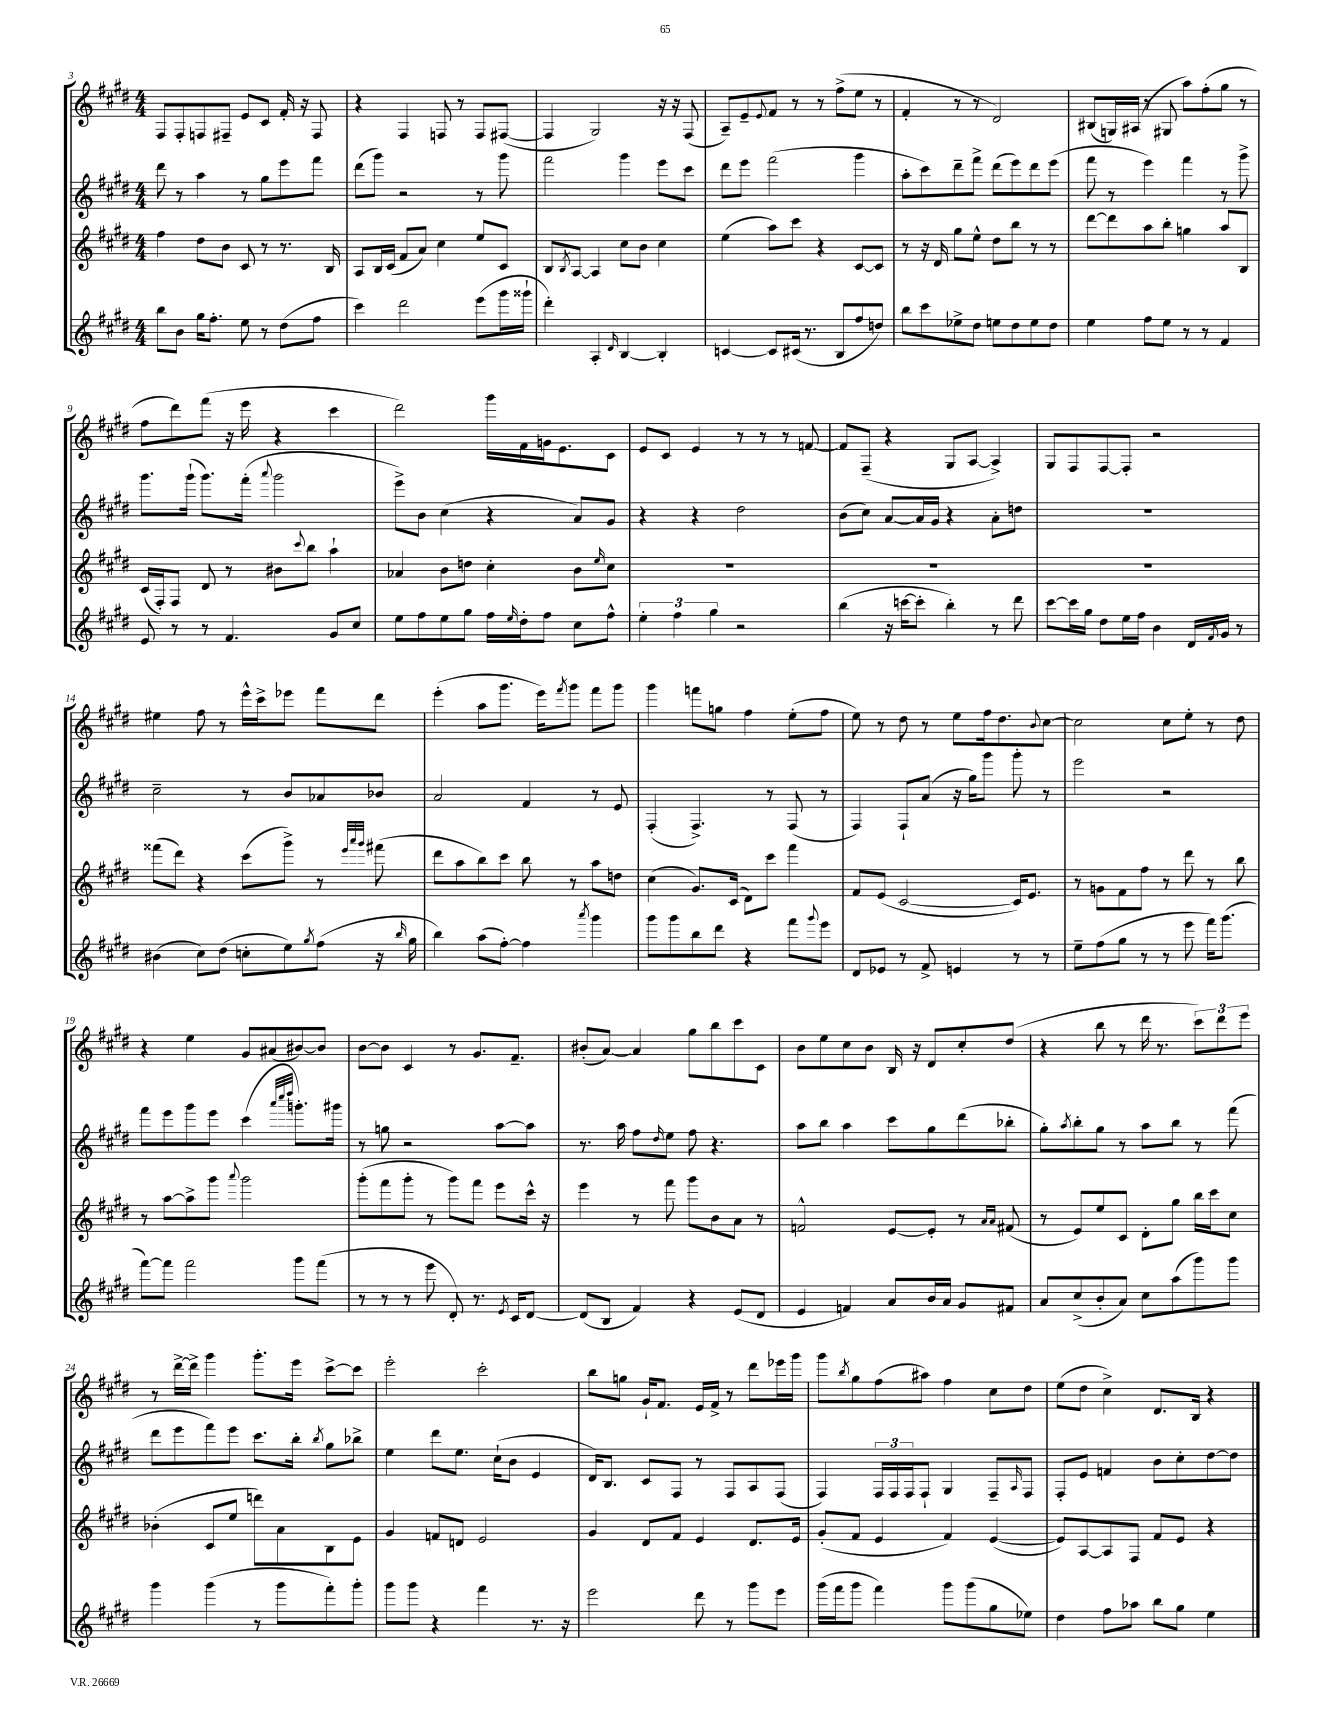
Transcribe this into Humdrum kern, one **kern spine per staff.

**kern	**kern	**kern	**kern
*staff4	*staff3	*staff2	*staff1
*clefG2	*clefG2	*clefG2	*clefG2
*k[f#c#g#d#]	*k[f#c#g#d#]	*k[f#c#g#d#]	*k[f#c#g#d#]
*M4/4	*M4/4	*M4/4	*M4/4
8bb	4ff#	8ddd#	8F#
8b	.	8r	8F#'
16gg#	8dd#	4aa	8F
8.ff#'	.	.	.
.	8b	.	8F#~
8ee	8c#	8r	8e
8r	8r	8gg#	8c#
(8dd#	8.r	8eee	16f#'
.	.	.	16r
8ff#	.	8fff#	8F#
.	16B	.	.
=	=	=	=
4ccc#)	8A	(8ddd#	4r
.	16B	8ggg#)	.
.	(16c#	.	.
2ddd#	8f#	2r	4F#
.	8a)	.	.
.	4cc#	.	8F
.	.	.	8r
(8eee	8ee	8r	8F
16ggg#	8c#	8ggg#	([8F#
16ggg##`	.	.	.
=	=	=	=
4ddd#')	8B	2fff#	4F#]
.	8qB	.	.
.	[8A	.	.
4A'	4A]	.	2G#)
16qqd#	.	.	.
[4B	8cc#	4ggg#	.
.	8b	.	.
4B']	4cc#	8eee	16r
.	.	.	16r
.	.	8ccc#	(8F#
=	=	=	=
[4c	(4ee	8ddd#	8A~)
.	.	8eee	8e~
.	.	.	8qqe
8c]	8aa)	(2fff#	8f#
(16c#	8ccc#	.	8r
8.r	.	.	.
.	4r	.	8r
8B	.	.	(8ff#^
8ff#	[8c#	4ggg#	8ee
8dd)	8c#]	.	8r
=	=	=	=
8bb	8r	8aa'	4f#'
8ccc#	16r	8ccc#)	.
.	16d#	.	.
8ee-^	8gg#	8ddd#~	8r
8dd#	8ee^^	8fff#^	8r
8ee	8dd#	(8ddd#	2d#)
8dd#	8bb	8eee)	.
8ee	8r	8ddd#	.
8dd#	8r	(8eee	.
=	=	=	=
4ee	[8ddd#	8fff#	(8B#
.	8ddd#]	8r	16G)
.	.	.	(16A#
8ff#	8aa	4eee)	8r
8ee	8bb'	.	8G#
8r	4gg	4fff#	8aa)
8r	.	.	(8ff#'
4f#	8aa	8r	8gg#
.	8B	8ggg#^	8r
=	=	=	=
8e	(16c#	8.ggg#	8ff#
.	16F#')	.	.
8r	8F#	.	8ddd#)
.	.	(16ggg#`	.
8r	8d#	8.ggg#)	(8fff#
4.f#	8r	.	16r
.	.	(16fff#'	16eee
.	.	8qqaaa	.
.	8b#	2ggg#	4r
.	8qqccc#	.	.
.	8bb	.	.
8g#	4aa`	.	4ccc#
8cc#	.	.	.
=	=	=	=
8ee	4a-	8eee^)	2ddd#)
8ff#	.	8b	.
8ee	8b	(4cc#	.
8gg#	8dd	.	.
16ff#	4cc#'	4r	16ggg#
16qqee	.	.	.
16dd#'	.	.	16f#
8ff#	.	.	16g
.	.	.	8.e
8cc#	8b	8a)	.
.	16qqee	.	.
8ff#^^	8cc#	8g#	8c#
=	=	=	=
6ee'	1r	4r	8e
.	.	.	8c#
6ff#	.	.	.
.	.	4r	4e
6gg#	.	.	.
2r	.	2dd#	8r
.	.	.	8r
.	.	.	8r
.	.	.	[8f
=	=	=	=
(4bb	1r	(8b	8f]
.	.	8cc#)	(8F#~
16r	.	[8a	4r
[16ccc	.	.	.
8ccc']	.	16a]	.
.	.	16g#	.
4bb')	.	4r	8G#
.	.	.	[8A
8r	.	8a'	4A^])
8ddd#	.	8dd	.
=	=	=	=
[8ccc#	1r	1r	8G#
16ccc#]	.	.	8F#
16gg#	.	.	.
8dd#	.	.	[8F#
16ee	.	.	8F#']
16ff#	.	.	.
4b	.	.	2r
16d#	.	.	.
8qf#	.	.	.
16g#	.	.	.
8r	.	.	.
=	=	=	=
(4b#	(8fff##	2cc#~	4ee#
.	8ddd#)	.	.
8cc#)	4r	.	8ff#
(8dd#	.	.	8r
8cc'	(8ccc#	8r	16eee^^
.	.	.	16ccc#^
8ee)	8ggg#^)	8b	8eee-
8qgg#	.	.	.
(8ff#	8r	8a-	8fff#
.	32qqeee	.	.
.	32qqaaa	.	.
.	32qqggg#	.	.
16r	(8fff#	8b-	8ddd#
16qqbb	.	.	.
16gg#	.	.	.
=	=	=	=
4bb)	8ddd#	2a	(4eee'
.	8aa	.	.
(8aa	8bb)	.	8aa
[8ff#')	8ccc#	.	8.ggg#
4ff#]	8bb	4f#	.
.	.	.	16eee)
.	.	.	8qfff#
.	8r	.	8ggg#
8qaaa	.	.	.
4ggg#	8aa	8r	8fff#
.	8dd	8e	8ggg#
=	=	=	=
8ggg#	(4cc#	(4F#'	4ggg#
8ggg#	.	.	.
8bb	8.g#)	4.F#^)	8fff
8ddd#	.	.	8gg
.	(16c#	.	.
4r	8d#)	.	4ff#
.	8ccc#	8r	.
8fff#	4fff#	(8F#	(8ee'
8qqggg#	.	.	.
8eee	.	8r	8ff#
=	=	=	=
8d#	8f#	4F#)	8ee)
8e-	(8e	.	8r
8r	[2c#	8F#`	8dd#
8f#^	.	(8a	8r
4e	.	16r	8ee
.	.	16gg#)	.
.	.	8ggg#	16ff#
.	.	.	8.dd#
8r	16c#])	8ggg#'	.
.	8.e	.	.
.	.	.	8qqb
8r	.	8r	[8cc#
=	=	=	=
8ee~	8r	2eee	2cc#]
(8ff#	8g	.	.
8gg#	8f#	.	.
8r	8ff#	.	.
8r	8r	2r	8cc#
8eee	8ddd#	.	8ee'
16fff#)	8r	.	8r
(8.ggg#	.	.	.
.	8bb	.	8dd#
=	=	=	=
[8fff#)	8r	8fff#	4r
8fff#]	[8aa	8eee	.
2fff#	8aa^]	8ggg#	4ee
.	8ggg#	8eee	.
.	8qqaaa	.	.
.	2ggg#	(4ccc#	8g#
.	.	.	(8a#
.	.	32qqaaa	.
.	.	32qqcccc#	.
.	.	32qqdddd#	.
8ggg#	.	8.ggg')	[8b#)
(8fff#	.	.	8b#]
.	.	16ggg#	.
=	=	=	=
8r	(8ggg#'	8r	[8b
8r	8fff#	8gg	8b]
8r	8ggg#'	2r	4c#
8eee	8r	.	.
8d#')	8ggg#)	.	8r
8.r	8fff#	.	8.g#
.	8eee	[8aa	.
8qe	.	.	.
16c#	.	.	8.f#~
[8d#	16ccc#^^	8aa]	.
.	16r	.	.
=	=	=	=
(8d#]	4eee	8.r	(8b#'
8B	.	.	[8a)
.	.	16aa	.
4f#)	8r	8ff#	4a]
.	.	16qqdd#	.
.	8fff#	8ee	.
4r	8ggg#	8ff#	8gg#
.	8b	4.r	8bb
(8e	8a	.	8ccc#
8d#	8r	.	8c#
=	=	=	=
4e	2f^^	8aa	8b
.	.	8bb	8ee
4f)	.	4aa	8cc#
.	.	.	8b
8a	[8e	8ccc#	16B
.	.	.	16r
16b	8e']	8gg#	8d#
16a	.	.	.
8g#	8r	(8ddd#	8cc#'
.	16qqa	.	.
.	16qqa	.	.
8f#	(8f#	8bb-'	(8dd#
=	=	=	=
8a	8r	8gg#')	4r
.	.	8qaa	.
(8cc#^	8e)	8bb'	.
8b'	8ee	8gg#	8bb
8a)	8c#	8r	8r
8cc#	8d#'	8aa	16ddd#
.	.	.	8.r
(8aa	8gg#	8bb	.
8ggg#)	16bb	8r	12ccc#)
.	16ccc#	.	.
.	.	.	12ddd#
8ggg#	8cc#	(8fff#	.
.	.	.	12eee
=	=	=	=
4ggg#	(4b-'	8ddd#	8r
.	.	8eee	[16ddd#^
.	.	.	16ddd#^]
(4ggg#	8c#	8fff#)	4ggg#
.	8ee	8eee	.
8r	8ddd)	8.ccc#	8.ggg#'
8ggg#	8a	.	.
.	.	16bb'	16eee
.	.	8qbb	.
8fff#')	8B	8gg#	[8ccc#^
8ggg#'	8e	8bb-^	8ccc#]
=	=	=	=
8ggg#	4g#	4ee	2eee'
8ggg#	.	.	.
4r	8f	8ddd#	.
.	8d	8.ee	.
4fff#	2e	.	2ccc#'
.	.	(16cc#`	.
.	.	8b	.
8.r	.	4e	.
16r	.	.	.
=	=	=	=
2eee	4g#	16d#)	8bb
.	.	8.B	.
.	.	.	8gg
.	8d#	8c#	16g#`
.	.	.	8.f#
.	8f#	8F#	.
8ddd#	4e	8r	16e
.	.	.	16f#^
8r	.	8F#	8r
8ggg#	8.d#	8A	8ddd#
8eee	.	(8F#	16eee-
.	16e	.	16ggg#
=	=	=	=
(16ggg#	(8g#'	4F#)	8ggg#
16fff#	.	.	.
.	.	.	8qbb
8ggg#	8f#	.	8gg#
4fff#)	4e	24F#	(8ff#
.	.	24F#	.
.	.	24F#	.
.	.	8F#`	8aa#)
8ggg#	4f#)	4G#	4ff#
(8ggg#	.	.	.
8gg#	([4e	8F#~	8cc#
.	.	16qqA	.
8ee-)	.	8F#	8dd#
=	=	=	=
4dd#	8e])	8F#'	(8ee
.	[8A	8e	8dd#
8ff#	8A]	4f	4cc#^)
8aa-	8F#	.	.
8bb	8f#	8b	8.d#
8gg#	8e	8cc#'	.
.	.	.	16B
4ee	4r	[8dd#	4r
.	.	8dd#]	.
==	==	==	==
*-	*-	*-	*-
